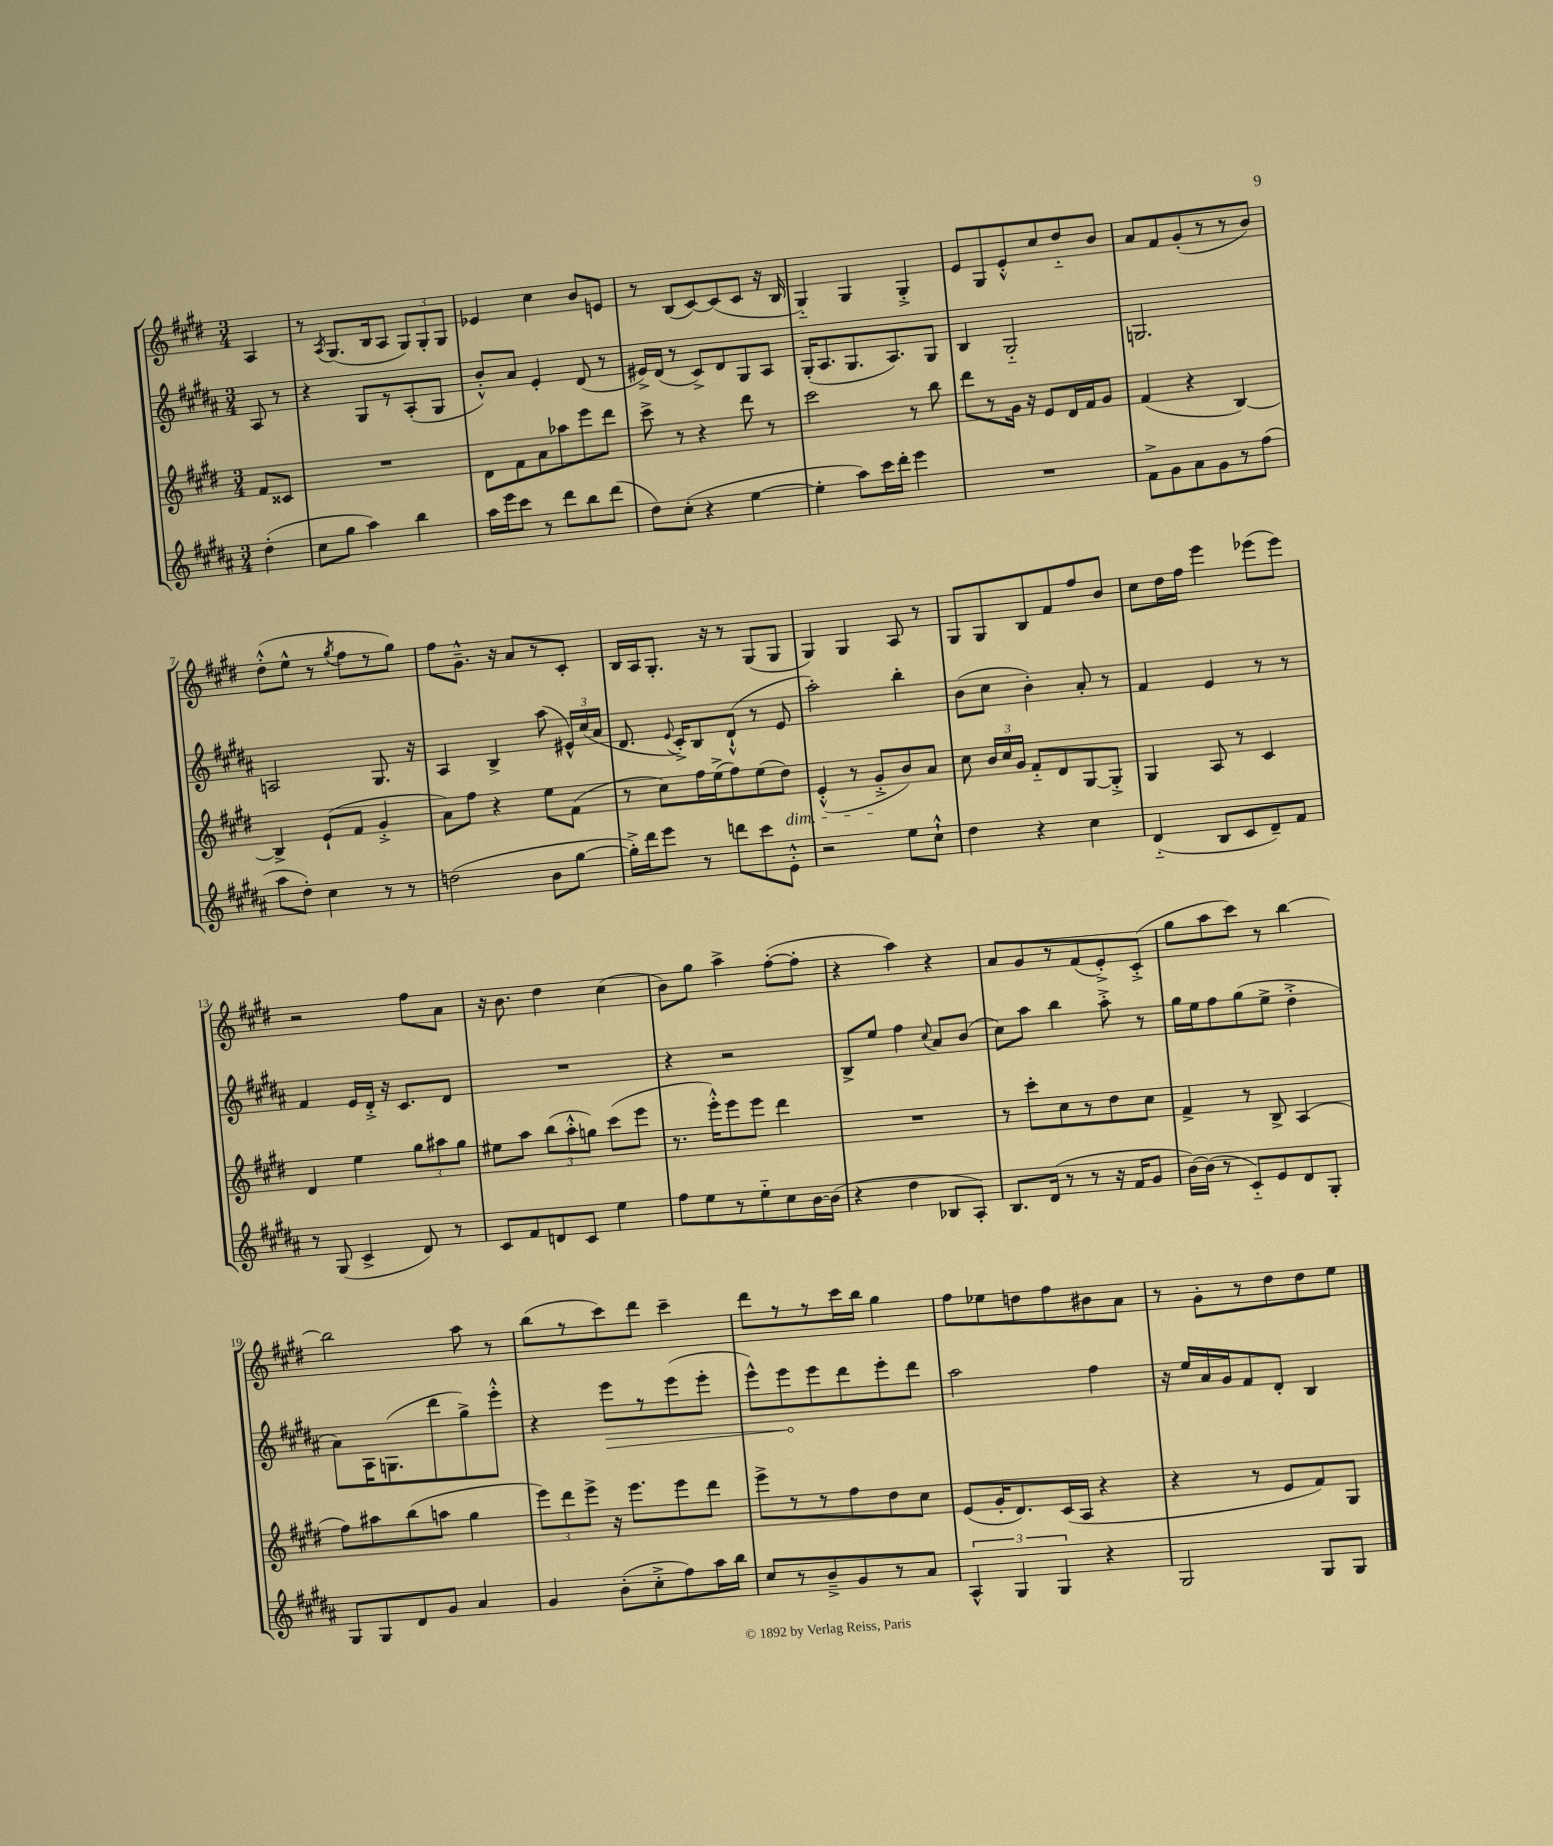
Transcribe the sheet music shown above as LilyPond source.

<<
\new StaffGroup <<
\new Staff = "s0" {
    \clef treble \key e \major \numericTimeSignature \time 3/4 \partial 4
    \autoBeamOff a4 |
    r8 \acciaccatura { a8 } gis8.[( b16 a8] \tuplet 3/2 { gis8[) gis8-. gis8] } |
    ees'4 cis''4 b'8[ e'8] |
    r8 b8[( cis'8~) cis'8( cis'8] r16 b16 |
    gis4-_) gis4 gis4-.-> |
    e'8[ gis8 e'8-.-^ cis''8 dis''8-_ b'8] |
    a'8[ fis'8 gis'8-.( r8 r8 b'8]) |
    dis''8[-.-^( e''8]-^ r8 \acciaccatura { gis''8 } fis''8[ r8 gis''8]) |
    fis''8[ gis'8.]---^ r16 a'8[ r8 cis'8]-. |
    b16[ a16 gis8.]-. r16 r8 gis8[( gis8] |
    gis4) gis4 a8 r8 |
    gis8[ gis8 b8 fis'8 fis''8 b'8] |
    cis''8[ dis''16 fis''16] e'''4 ees'''8[( ees'''8]) |
    r2 fis''8[ a'8] |
    r16 b'8. dis''4 cis''4( |
    b'8[) gis''8] a''4-> fis''8[~-.( fis''8]-. |
    r4 a''4) r4 |
    a'8[ gis'8 r8 fis'8( e'8-.->) cis'8]-.->( |
    gis''8[ a''8 cis'''8]) r8 b''4~ |
    b''2 a''8 r8 |
    b''8[( r8 cis'''8) dis'''8] cis'''4-- |
    dis'''8[ r8 r8 cis'''16 b''16] gis''4 |
    fis''8[ ees''8 d''8 fis''8 bis'8 a'8] |
    r8 gis'8[-. r8 dis''8 dis''8 e''8] \bar "|." |
}
\new Staff = "s1" {
    \clef treble \key b \major \numericTimeSignature \time 3/4 \partial 4
    \autoBeamOff ais8 r8 |
    r4 gis8[ r8 ais8-.( gis8] |
    b'8[-.-^) ais'8] e'4-. dis'8( r8 |
    eis'16[->) dis'16]( r8 cis'8[->) dis'8 gis8 ais8] |
    gis16[-.( ais8. gis8. ais8.) gis8] |
    b4 gis2-_ |
    g2. |
    a2 gis8. r16 |
    ais4 b4-> ais''8( \tuplet 3/2 { eis'16[-^) cis''16( ais'16] } |
    dis'8. \appoggiatura { e'8 } cis'16[-.->) b8 dis'8]-!-^( r8 e'8 |
    ais''2-.) b''4-. |
    b'8[( cis''8] b'4-.) ais'8-. r8 |
    fis'4 e'4 r8 r8 |
    fis'4 e'16[ dis'16]-.-> r16 cis'8.[ dis'8] |
    R2. |
    r4 r2 |
    b8[-> e''8] fis''4 \appoggiatura { cis''8 } ais'8[ b'8]( |
    cis''8[) ais''8] b''4 ais''8-.-> r8 |
    gis''16[ e''16 fis''8 gis''8( e''8]-> dis''4-.-> |
    ais'8[) ais16 g8.( dis'''8 gis''8->) e'''8]-.-^ |
    r4 \once \override Hairpin.circled-tip = ##t e'''8[\> r8 e'''8( e'''8]-. |
    e'''8[-^) e'''8\! e'''8 dis'''8 e'''8-. dis'''8] |
    ais''2 fis''4 |
    r16 e''16[ ais'16 gis'16 fis'8 dis'8]-. b4 \bar "|." |
}
\new Staff = "s2" {
    \clef treble \key e \major \numericTimeSignature \time 3/4 \partial 4
    \autoBeamOff fis'8[ cisis'8] |
    R2. |
    dis'8[ fis'8 a'8 aes''8 e'''8 dis'''8] |
    cis'''8-> r8 r4 dis'''8 r8 |
    cis'''2 r8 b''8 |
    dis'''8[ r8 gis'16] r16 e'8[ dis'16 fis'16 gis'8] |
    fis'4( r4 b4~) |
    b4-> e'8[-!( fis'8] gis'4-.-> |
    a'8[) fis''8] r4 e''8[ fis'8]( |
    r8 cis''8[) fis''16 e''16->( fis''8) e''8( dis''8]\dim) |
    e'4-.-^( r8 gis'8[-.->\! b'8) a'8] |
    cis''8 \tuplet 3/2 { b'16[ cis''16 gis'16] } fis'8[-_ dis'8 gis8~ gis8]-.-> |
    gis4 a8 r8 cis'4 |
    dis'4 e''4 \tuplet 3/2 { gis''8[ ais''8 gis''8] } |
    eis''8[ a''8] \tuplet 3/2 { b''8[( a''8-.-^ g''8]) } cis'''8[( e'''8] |
    r8. e'''16[-.-^) e'''8 e'''8] dis'''4 |
    R2. |
    r8 cis'''8[-. cis''8 r8 dis''8 cis''8] |
    fis'4-> r8 b8-> a4( |
    fis''8[) ais''8 b''8( a''8] gis''4 |
    \tuplet 3/2 { e'''8[) dis'''8 e'''8]-> } r16 e'''8.[ e'''8 dis'''8] |
    e'''8[-> r8 r8 fis''8 dis''8 cis''8] |
    e'8[( gis'16-. dis'8.) cis'16( a16] r4 |
    r4 r8 e'8[ fis'8) gis8] \bar "|." |
}
\new Staff = "s3" {
    \clef treble \key b \major \numericTimeSignature \time 3/4 \partial 4
    \autoBeamOff dis''4-.( |
    cis''8[ gis''8] ais''4) b''4 |
    ais''16[ e'''16 cis'''8] r8 dis'''8[ b''8 dis'''8]( |
    dis''8[) cis''8]-.( r4 e''4~ |
    e''4-. ais''8[) cis'''16 dis'''16]-. e'''4 |
    R2. |
    fis'8[-> gis'8 ais'8 gis'8 r8 fis''8]( |
    ais''8[ dis''8]-.) cis''4 r8 r8 |
    d''2( b'8[ gis''8]~ |
    gis''16[-.->) dis'''16 e'''8] r8 d'''8[ cis'''8 e'8]-.-^ |
    r2 e''8[ cis''8]-!-^ |
    dis''4 r4 cis''4 |
    dis'4-_( b8[ cis'8 dis'8--) fis'8] |
    r8 gis8( cis'4-> dis'8) r8 |
    cis'8[ fis'8 d'8 cis'8] e''4 |
    fis''8[ e''8 r8 e''8-_ cis''8 b'16~ b'16]( |
    r4 dis''4 bes8[ ais8]-.) |
    b8.[ dis'16]( r8 r8 r16 fis'16[ gis'8] |
    b'16[~) b'16]( r8 cis'8[-_) e'8 dis'8 gis8]-. |
    gis8[ gis8 dis'8 gis'8] ais'4 |
    gis'4 b'8[-.( cis''8-.-> fis''8) ais''16 b''16] |
    cis''8[ r8 b'8---> gis'8 r8 ais'8] |
    \tuplet 3/2 { ais4-^ gis4 gis4 } r4 |
    gis2 gis8[ gis8] \bar "|." |
}
>>
>>
